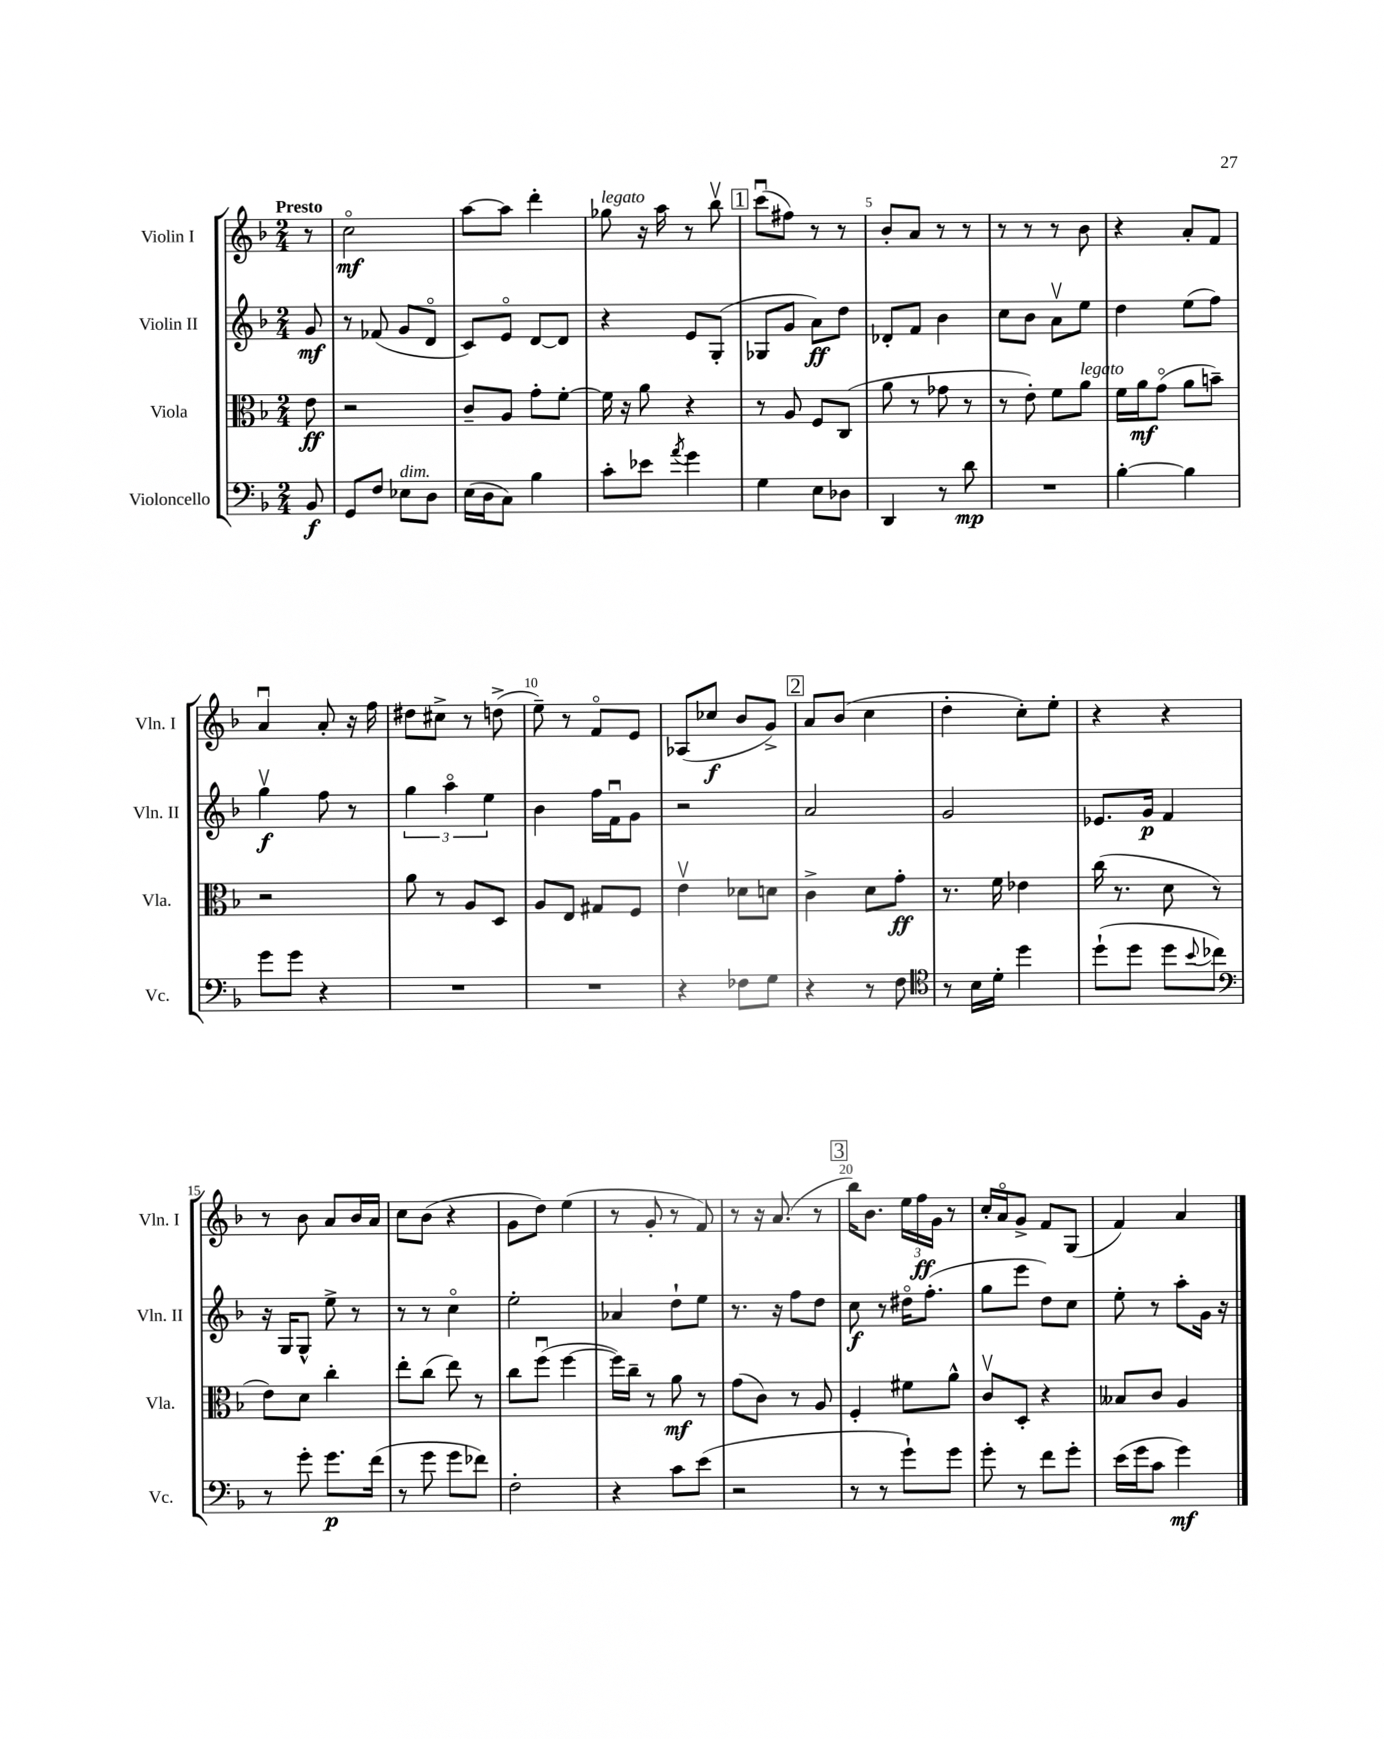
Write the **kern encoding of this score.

**kern	**kern	**kern	**kern
*staff4	*staff3	*staff2	*staff1
*clefF4	*clefC3	*clefG2	*clefG2
*k[b-]	*k[b-]	*k[b-]	*k[b-]
*M2/4	*M2/4	*M2/4	*M2/4
8BB-	8e	8g	8r
=	=	=	=
8GG	2r	8r	2cco
8F	.	(8f-	.
8E-	.	8g	.
8D	.	8do	.
=	=	=	=
(16E	8c~	8c)	[8aa
16D	.	.	.
8C)	8A	8eo	8aa]
4B-	8g'	[8d	4ddd'
.	[8f'	8d]	.
=	=	=	=
8c'	16f]	4r	8gg-
.	16r	.	.
8e-	8a	.	16r
.	.	.	16aa
8qa	.	.	.
4g	4r	8e	8r
.	.	(8G'	8bb-v
=	=	=	=
4G	8r	8G-	(8cccu
.	8A	8g	8ff#)
8E	8F	8a)	8r
8D-	(8C	8dd	8r
=	=	=	=
4DD	8a	8d-'	8b-'
.	8r	8f	8a
8r	8g-	4b-	8r
8d	8r	.	8r
=	=	=	=
2r	8r	8cc	8r
.	8e')	8b-	8r
.	8f	8av	8r
.	8a	8ee	8b-
=	=	=	=
[4B-'	16f	4dd	4r
.	16a	.	.
.	(8go	.	.
4B-]	8a	(8ee	8a'
.	8b~)	8ff)	8f
=	=	=	=
8g	2r	4ggv	4au
8g	.	.	.
4r	.	8ff	8a'
.	.	8r	16r
.	.	.	16ff
=	=	=	=
2r	8a	6gg	8dd#
.	8r	.	8cc#^
.	.	6aao	.
.	8A	.	8r
.	.	6ee	.
.	8D	.	(8dd^
=	=	=	=
2r	8A	4b-	8ee~)
.	8E	.	8r
.	8G#	16ff	8fo
.	.	16fu	.
.	8F	8g	8e
=	=	=	=
4r	4ev	2r	(8A-
.	.	.	8cc-
8F-	8d-	.	8b-
8G	8d	.	8g^)
=	=	=	=
4r	4c^	2a	8a
.	.	.	(8b-
8r	8d	.	4cc
8F	8g'	.	.
=	=	=	=
*clefC4	*	*	*
8r	8.r	2g	4dd'
16B-	.	.	.
16d'	16f	.	.
4dd	4e-	.	8cc')
.	.	.	8ee'
=	=	=	=
(8dd`	(16cc	8.e-	4r
.	8.r	.	.
8dd	.	.	.
.	.	16g	.
8dd	8d	4f	4r
8qqb-	.	.	.
8cc-)	8r	.	.
=	=	=	=
*clefF4	*	*	*
8r	8e)	16r	8r
.	.	16G	.
8g'	8d	8G^^	8b-
8.g	4cc'	8ee^	8a
.	.	8r	16b-
(16f	.	.	16a
=	=	=	=
8r	8ee'	8r	8cc
8g	(8cc	8r	(8b-
8g	8ee)	4cco	4r
8f-)	8r	.	.
=	=	=	=
2F'	8cc	2ee'	8g
.	(8ffu	.	8dd)
.	[4ff	.	(4ee
=	=	=	=
4r	16ff])	4a-	8r
.	16cc~	.	.
.	8r	.	8g'
8c	8a	8dd`	8r
(8e	8r	8ee	8f)
=	=	=	=
2r	(8g	8.r	8r
.	8c)	.	16r
.	.	16r	(8.a
.	8r	8ff	.
.	8A	8dd	8r
=	=	=	=
8r	4F'	8cc	16bb-)
.	.	.	8.b-
8r	.	8r	.
8g`)	8f#	16dd#o	24ee
.	.	.	24ff
.	.	(8.ff'	.
.	.	.	24g
8g	8a^^	.	8r
=	=	=	=
8g'	8cv	8gg	16cc'
.	.	.	16ao
8r	8D'	8eee	8g^
8f	4r	8dd)	8f
8g'	.	8cc	(8G
=	=	=	=
(16e	8B--	8ee'	4f)
16g	.	.	.
8c	8c	8r	.
4g)	4A	8aa'	4a
.	.	16g	.
.	.	16r	.
==	==	==	==
*-	*-	*-	*-
